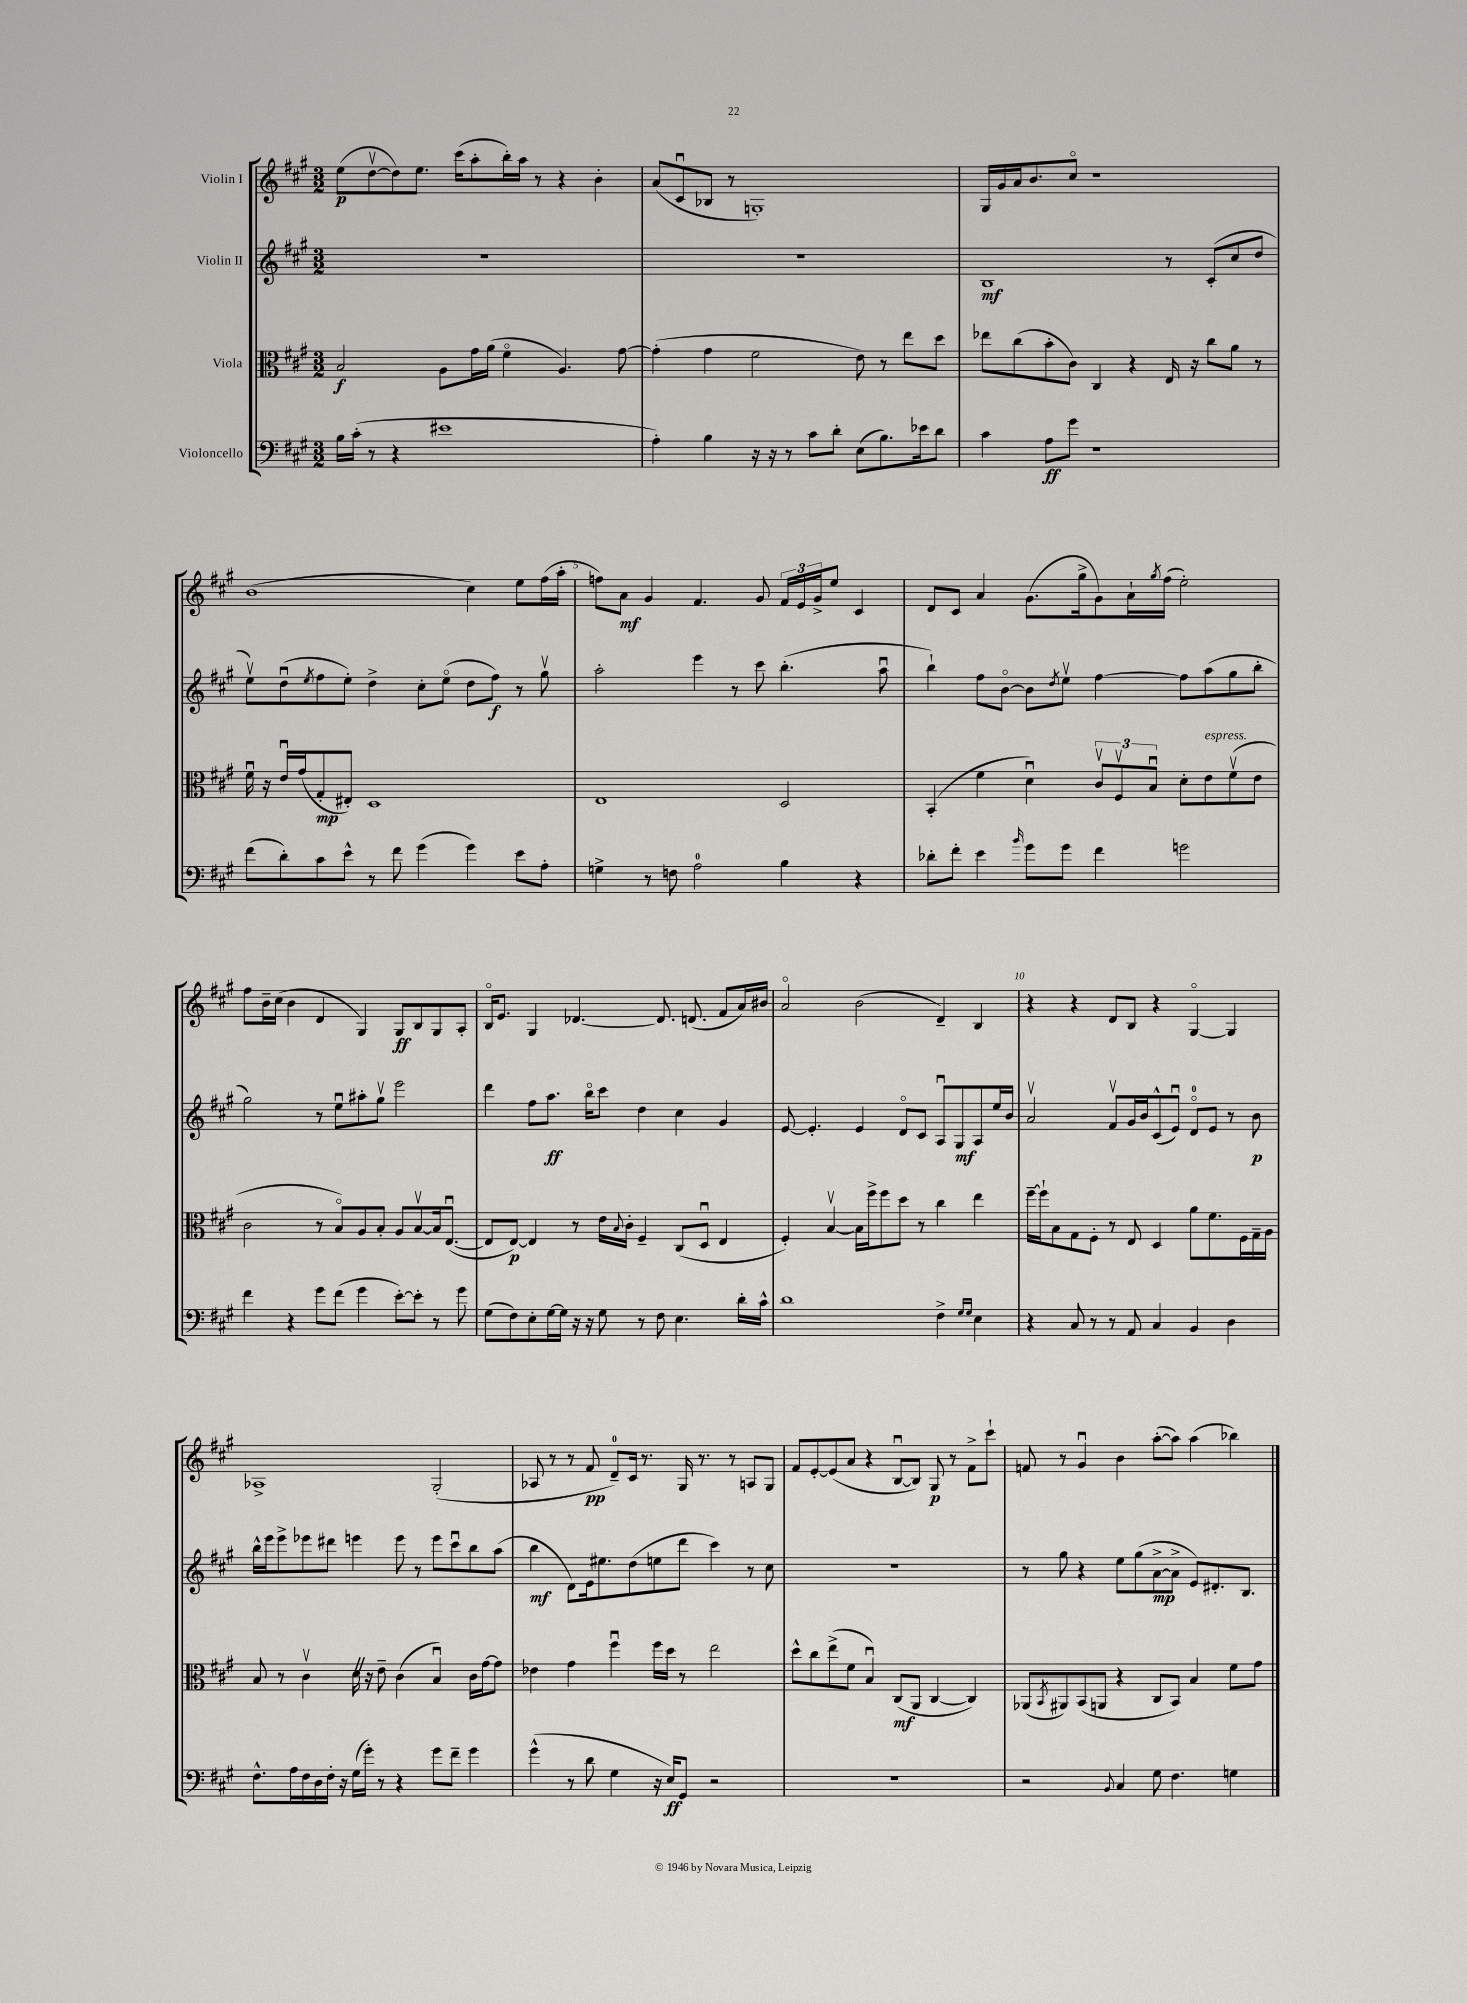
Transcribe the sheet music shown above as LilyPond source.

<<
\new StaffGroup <<
\new Staff = "s0" \with { instrumentName = "Violin I" } {
    \clef treble \key a \major \numericTimeSignature \time 3/2
    e''8\p( d''8~\upbow d''8) e''8. cis'''16( a''8-. b''16-.) a''16 r8 r4 b'4-. |
    a'8( cis'8\downbow bes8 r8 g1-.) |
    gis16 gis'16 a'16 b'8. cis''8\flageolet r1 |
    b'1( cis''4) e''8 fis''16( a''16-. |
    f''8) a'8\mf gis'4 fis'4. gis'8 \tuplet 3/2 { fis'16 e'16 gis'16-> } e''8 cis'4 |
    d'8 cis'8 a'4 gis'8.( gis''16-> gis'8) a'16-! \acciaccatura { gis''8 } fis''16( e''2-.) |
    fis''8 b'16-- cis''16( b'4 d'4 gis4) gis8\ff b8 gis8 a8-. |
    b16\flageolet e'8. gis4 des'4.~ des'8. d'8.( fis'8 a'16) bis'16 |
    a'2\flageolet b'2( d'4--) b4 |
    r4 r4 d'8 b8 r4 gis4~\flageolet gis4 |
    aes1-> gis2-.( |
    aes8 r8 r8 fis'8\pp d'8-0--) cis'16 r8. gis16 r8. r8 a8 gis8 |
    fis'8 e'8~-. e'8( a'8 r4 b8~\downbow b8) gis8\p r8 fis'8-> cis'''8-! |
    f'8 r8 gis'4\downbow b'4 a''8~-.( a''8) a''4( bes''4) \bar "|." |
}
\new Staff = "s1" \with { instrumentName = "Violin II" } {
    \clef treble \key a \major \numericTimeSignature \time 3/2
    R1. |
    R1. |
    b1\mf r8 cis'8-.( cis''8 d''8 |
    e''8\upbow) d''8\downbow( \acciaccatura { e''8 } fis''8 e''8-.) d''4-> cis''8-. e''8\flageolet( d''8 fis''8\f) r8 gis''8\upbow |
    a''2-. e'''4 r8 cis'''8 b''4.-.( a''8\downbow |
    b''4-!) fis''8 b'8~\flageolet b'8 \acciaccatura { d''8 } e''8\upbow fis''4~ fis''8 a''8( gis''8 b''8-. |
    gis''2) r8 e''8\downbow ais''8-. gis''8\upbow e'''2 |
    d'''4 fis''8 a''8.\ff b''16\flageolet cis'''8 d''4 cis''4 gis'4 |
    e'8~ e'4.-. e'4 d'8\flageolet cis'8 a8\downbow gis8\mf a8 e''16 b'16 |
    a'2\upbow fis'8\upbow gis'16 b'16 cis'8-^( e'8\downbow) d'8-0\flageolet e'8 r8 b'8\p |
    b''16-^ e'''16 e'''8-> ees'''8 dis'''8 e'''4 e'''8 r8 e'''8 cis'''8\downbow b''8 a''8( |
    b''4\mf d'8) e'16 eis''8. d''8( e''8 d'''8 cis'''4) r8 cis''8 |
    R1. |
    r8 gis''8 r4 e''8 gis''8( a'8~->\mp a'8-> e'8) dis'8.-. b8. \bar "|." |
}
\new Staff = "s2" \with { instrumentName = "Viola" } {
    \clef alto \key a \major \numericTimeSignature \time 3/2
    b2\f a8 gis'16 a'16( fis'4\flageolet a4.) gis'8~ |
    gis'4-.( gis'4 fis'2 e'8) r8 e''8 d''8 |
    ees''8 cis''8( b'8-. cis'8) cis4 r4 e16 r16 cis''8 a'8 r8 |
    fis'16\downbow r16 e'16\downbow gis'16( gis8-.\mp eis8-.) d1 |
    e1 d2 |
    b,4-.( fis'4 d'4\downbow) \tuplet 3/2 { cis'8\upbow fis8\upbow b8\downbow } d'8-. e'8^\markup { \italic "espress." } fis'8\upbow( e'8 |
    cis'2 r8 b8\flageolet) a8 b8-. a8 b8~\upbow b16 e8.~\downbow( |
    e8 e8~\p) e4 r8 e'16 \appoggiatura { b8 } cis'16-. fis4-- cis8( d8\downbow e4 |
    fis4-.) b4~\upbow b16 fis''16-> fis''8 d''8 r8 cis''4 e''4 |
    fis''16~-- fis''16-! b8 gis8 fis8-. r8 e8 d4 a'8 fis'8. fis16 gis16-- a16 |
    b8 r8 cis'4\upbow d'16 \once \override BreathingSign.text = \markup { \musicglyph "scripts.caesura.straight" } \breathe r16 e'8-- cis'4( b4\downbow) cis'16 gis'16~ gis'8 |
    ees'4 gis'4 fis''4\downbow fis''16 d''16 r8 e''2 |
    d''8-^ cis''8 e''8->( fis'8 b4\downbow) cis8\mf( a,8 cis4~ cis4) |
    aes,8( \acciaccatura { b,8 } ais,8) b,8( a,8 r4 cis8 b,8) b4 fis'8 gis'8 \bar "|." |
}
\new Staff = "s3" \with { instrumentName = "Violoncello" } {
    \clef bass \key a \major \numericTimeSignature \time 3/2
    b16 cis'16-.( r8 r4 eis'1 |
    a4-.) b4 r16 r16 r8 cis'8 d'8-. e8( b8.) ees'16 d'8 |
    cis'4 a8\ff gis'8 r1 |
    fis'8( d'8-.) cis'8 e'8-^ r8 fis'8 gis'4( gis'4) e'8 a8-. |
    g4-> r8 f8 a2-0 b4 r4 |
    des'8-. fis'8-. e'4 \grace { b'16 } gis'8 gis'8 fis'4 g'2 |
    fis'4 r4 gis'8 fis'8( gis'4 e'8~-.) e'8-. r8 gis'8 |
    gis8( fis8) e8-. gis16~ gis16 r16 r16 gis8 r8 fis8 e4. d'16-. cis'16-^ |
    d'1 fis4-> \grace { gis16 gis16 } e4 |
    r4 cis8 r8 r8 a,8 cis4 b,4 d4 |
    fis8.-^ a16 fis16 d16 fis16-. r16 gis16( gis'16-.) r8 r4 gis'8 fis'8-- gis'4 |
    gis'4-^( r8 d'8 gis4 r16 e16\ff) gis,8 r2 |
    R1. |
    r2 \appoggiatura { b,8 } cis4 gis8 fis4. g4 \bar "|." |
}
>>
>>
\layout { \context { \Score \override BarNumber.break-visibility = ##(#f #t #t) barNumberVisibility = #(every-nth-bar-number-visible 5) } }
